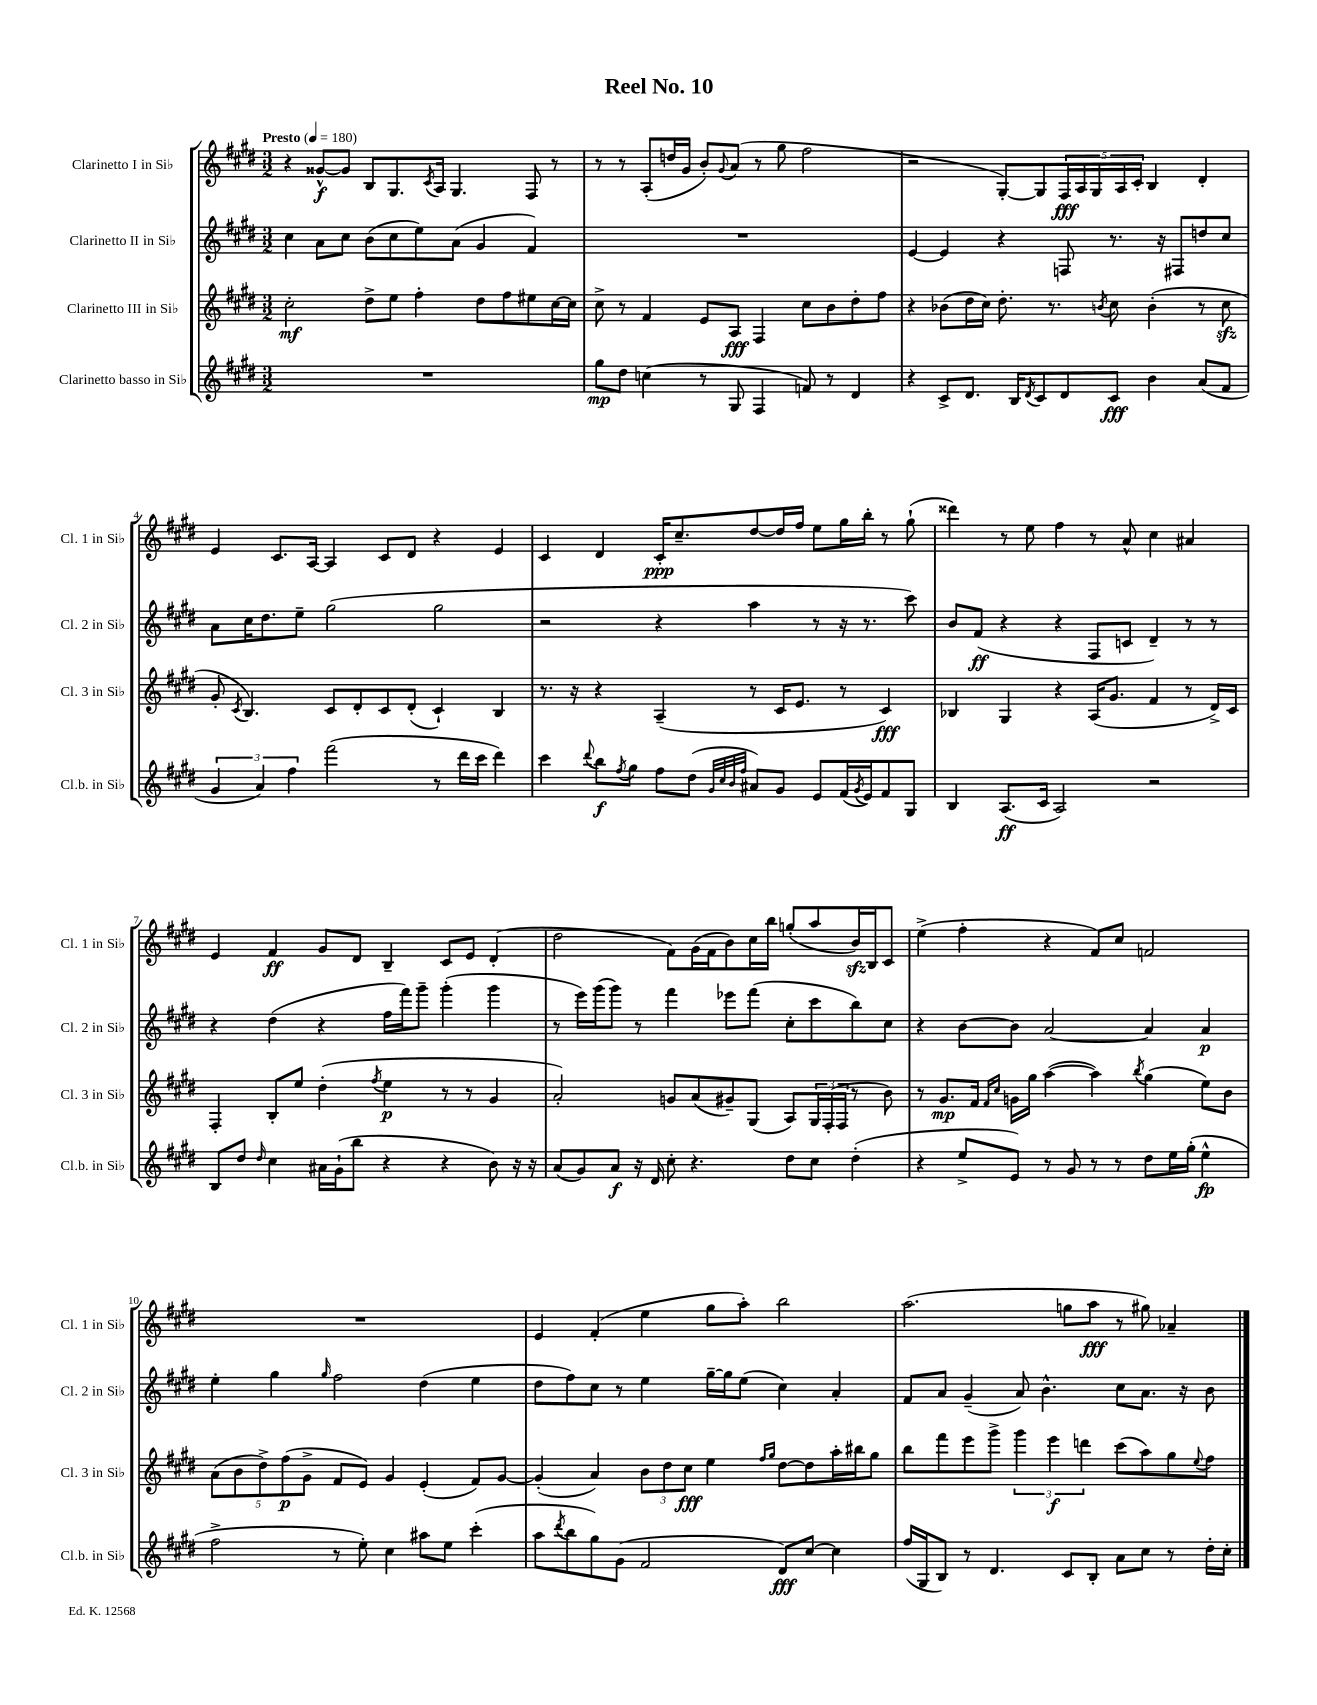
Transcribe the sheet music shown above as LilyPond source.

\header { title = "Reel No. 10" }
<<
\new StaffGroup <<
\new Staff = "s0" \with { instrumentName = "Clarinetto I in Sib" shortInstrumentName = "Cl. 1 in Sib" } {
    \clef treble \key e \major \numericTimeSignature \time 3/2 \tempo "Presto" 4 = 180
    r4 gisis'8~-^\f gisis'8 b8 gis8. \acciaccatura { cis'8 } a16 gis4. fis8 r8 |
    r8 r8 a8-.( d''16 gis'16 b'8-.) \appoggiatura { gis'8 } a'8( r8 gis''8 fis''2 |
    r2 gis8~-.) gis8 \tuplet 5/4 { fis16\fff a16 gis16 a16 cis'16-. } b4 dis'4-. |
    e'4 cis'8. a16~ a4 cis'8 dis'8 r4 e'4 |
    cis'4 dis'4 cis'16-.\ppp cis''8.-- dis''8~ dis''16 fis''16 e''8 gis''16 b''16-. r8 gis''8-!( |
    disis'''4) r8 e''8 fis''4 r8 a'8-^ cis''4 ais'4 |
    e'4 fis'4\ff gis'8 dis'8 b4-- cis'8 e'8 dis'4-.( |
    dis''2 fis'8) gis'16( fis'16 b'8) cis''16 b''16 g''8-.( a''8 b'16\sfz) b16 cis'8 |
    e''4->( fis''4-. r4 fis'8) cis''8 f'2 |
    R1. |
    e'4 fis'4-.( e''4 gis''8 a''8-.) b''2 |
    a''2.( g''8 a''8\fff r8 gis''8) aes'4-- \bar "|." |
}
\new Staff = "s1" \with { instrumentName = "Clarinetto II in Sib" shortInstrumentName = "Cl. 2 in Sib" } {
    \clef treble \key e \major \numericTimeSignature \time 3/2
    cis''4 a'8 cis''8 b'8( cis''8 e''8) a'8( gis'4 fis'4) |
    R1. |
    e'4~ e'4 r4 f8 r8. r16 fis8 d''8 cis''8 |
    a'8 cis''16 dis''8. e''8-- gis''2( gis''2 |
    r2 r4 a''4 r8 r16 r8. cis'''8) |
    b'8 fis'8\ff( r4 r4 fis8 c'8 dis'4--) r8 r8 |
    r4 dis''4( r4 fis''16 fis'''16) gis'''8-- gis'''4-.( gis'''4 |
    r8 e'''16) gis'''16( gis'''8) r8 fis'''4 ees'''8 fis'''8( cis''8-. cis'''8 b''8) cis''8 |
    r4 b'8~ b'8 a'2~ a'4 a'4\p |
    e''4-. gis''4 \grace { gis''16 } fis''2 dis''4( e''4 |
    dis''8 fis''8) cis''8 r8 e''4 gis''16~-- gis''16 e''8( cis''4) a'4-. |
    fis'8 a'8 gis'4--( a'8) b'4.-^ cis''8 a'8. r16 b'8 \bar "|." |
}
\new Staff = "s2" \with { instrumentName = "Clarinetto III in Sib" shortInstrumentName = "Cl. 3 in Sib" } {
    \clef treble \key e \major \numericTimeSignature \time 3/2
    cis''2-.\mf dis''8-> e''8 fis''4-. dis''8 fis''8 eis''8 cis''16~ cis''16 |
    cis''8-> r8 fis'4 e'8 a8\fff fis4 cis''8 b'8 dis''8-. fis''8 |
    r4 bes'8( dis''16 cis''16) dis''8.-. r8. \acciaccatura { b'8 } cis''8 b'4-.( r8 cis''8\sfz |
    gis'8-. \acciaccatura { cis'8 } b4.) cis'8 dis'8-. cis'8 dis'8-.( cis'4-!) b4 |
    r8. r16 r4 a4--( r8 cis'16 e'8. r8 cis'4\fff) |
    bes4 gis4 r4 a16( gis'8. fis'4 r8 dis'16->) cis'16 |
    fis4-. b8-. e''8 dis''4-.( \acciaccatura { fis''8 } e''4\p r8 r8 gis'4 |
    a'2-.) g'8 a'8( gis'8--) gis8( a8) \tuplet 3/2 { gis16 fis16-.( fis16 } r8 b'8) |
    r8 gis'8.\mp fis'16 \grace { fis'16 cis''16 } g'16 gis''16 a''4~( a''4) \acciaccatura { b''8 } gis''4( e''8) b'8 |
    \tuplet 5/4 { a'8( b'8 dis''8->) fis''8\p( gis'8-> } fis'8 e'8) gis'4 e'4-.( fis'8) gis'8~ |
    gis'4-.( a'4) \tuplet 3/2 { b'8 dis''8 cis''8\fff } e''4 \grace { fis''16 gis''16 } dis''8~ dis''8 a''16-. bis''16 gis''8 |
    b''8 fis'''8 e'''8 gis'''8-> \tuplet 3/2 { gis'''4 e'''4\f d'''4 } cis'''8( a''8) gis''8 \appoggiatura { e''8 } fis''8 \bar "|." |
}
\new Staff = "s3" \with { instrumentName = "Clarinetto basso in Sib" shortInstrumentName = "Cl.b. in Sib" } {
    \clef treble \key e \major \numericTimeSignature \time 3/2
    R1. |
    gis''8\mp dis''8 c''4( r8 gis8 fis4 f'8) r8 dis'4 |
    r4 cis'8-> dis'8. b16 \acciaccatura { dis'8 } cis'8 dis'8 cis'8\fff b'4 a'8( fis'8 |
    \tuplet 3/2 { gis'4 a'4) fis''4 } fis'''2( r8 dis'''16 cis'''16 dis'''4) |
    cis'''4 \appoggiatura { dis'''8 } b''8\f \acciaccatura { fis''8 } gis''8 fis''8 dis''8( \grace { gis'32 cis''32 b'32 fis''32 } ais'8) gis'8 e'8 fis'16( \acciaccatura { gis'8 } e'16) fis'8 gis8 |
    b4 a8.\ff( cis'16 a2) r2 |
    b8 dis''8 \grace { dis''16 } cis''4 ais'16 gis'16-!( b''8 r4 r4 b'8) r16 r16 |
    a'8( gis'8) a'8\f r16 dis'16 cis''8-. r4. dis''8 cis''8 dis''4-.( |
    r4 e''8-> e'8) r8 gis'8 r8 r8 dis''8 e''16 gis''16-.( e''4-^\fp |
    fis''2-> r8 e''8-.) cis''4 ais''8 e''8 cis'''4-.( |
    a''8 \acciaccatura { dis'''8 } b''8 gis''8) gis'8( fis'2 dis'8\fff) cis''8~ cis''4 |
    fis''16( gis16 b8) r8 dis'4. cis'8 b8-. a'8 cis''8 r8 dis''16-. cis''16-. \bar "|." |
}
>>
>>
